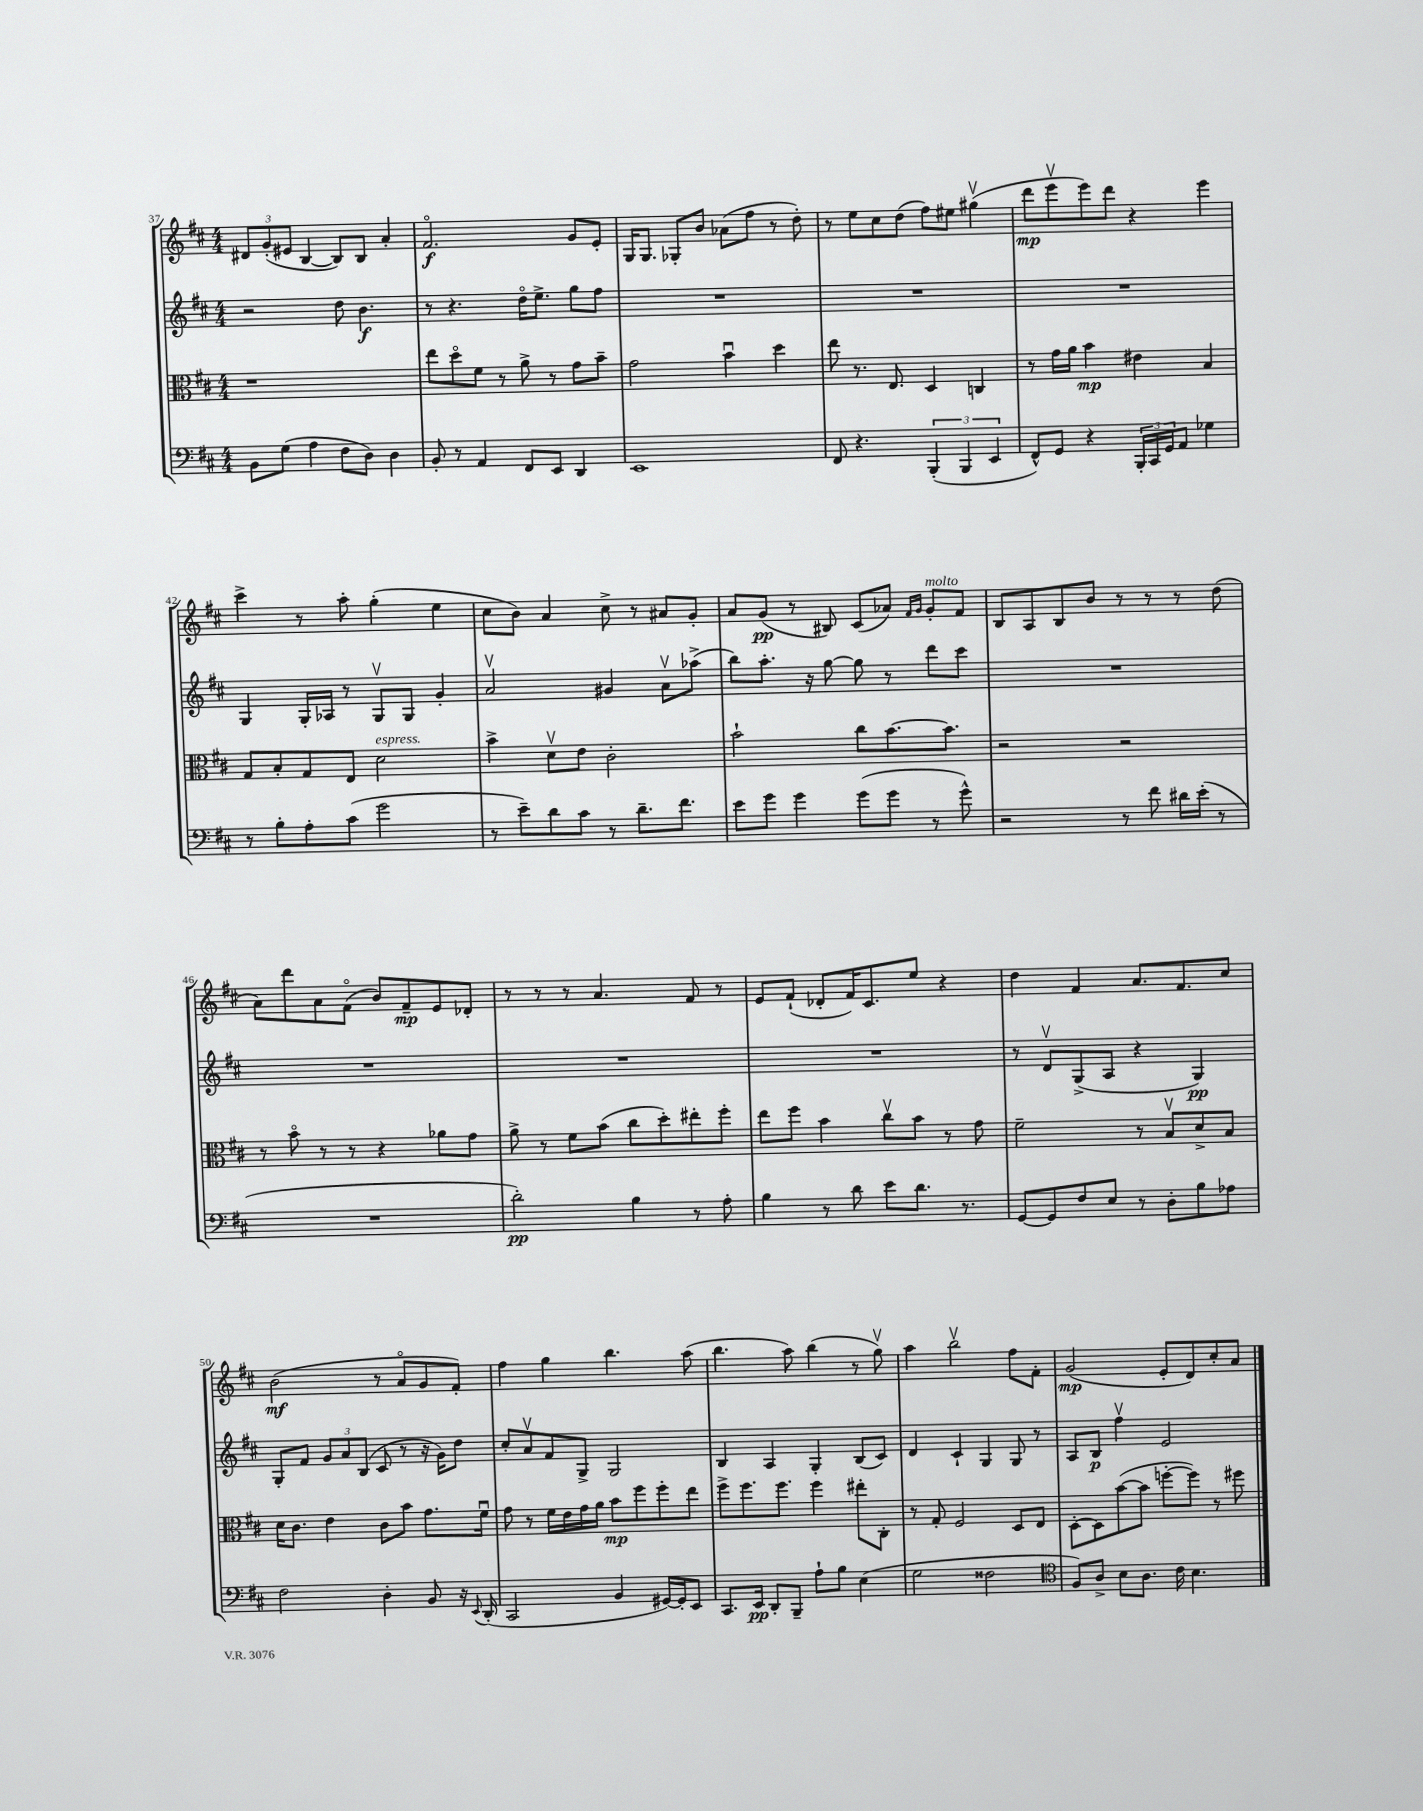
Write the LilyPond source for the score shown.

<<
\new StaffGroup <<
\new Staff = "s0" {
    \clef treble \key d \major \numericTimeSignature \time 4/4
    \tuplet 3/2 { dis'8 g'8-.( eis'8 } b4~ b8) b8 a'4-. |
    fis'2.\flageolet\f g'8 e'8-. |
    g16 g8. ges8-. b'8 aes'8( fis''8 r8 d''8-.) |
    r8 e''8 cis''8 d''8( fis''8) eis''8 gis''4\upbow( |
    d'''8\mp e'''8\upbow e'''8) d'''8 r4 e'''4 |
    cis'''4-> r8 a''8-. g''4-.( e''4 |
    cis''8 b'8) a'4 cis''8-> r8 ais'8 g'8-. |
    a'8 g'8\pp( r8 bis8) cis'8( aes'8) \grace { fis'16 g'16 } g'8-.^\markup { \italic "molto" } fis'8 |
    b8 a8 b8 b'8 r8 r8 r8 d''8( |
    a'8) d'''8 a'8 fis'8\flageolet( b'8) fis'8--\mp e'8 des'8-. |
    r8 r8 r8 a'4. fis'8 r8 |
    e'8 fis'8-!( des'8-. fis'16) cis'8. e''8 r4 |
    d''4 fis'4 a'8. fis'8. cis''8 |
    b'2\mf( r8 a'8\flageolet g'8 fis'8-.) |
    fis''4 g''4 b''4. a''8( |
    b''4. a''8) b''4( r8 g''8\upbow) |
    a''4 b''2\upbow fis''8 fis'8-. |
    g'2\mp( e'8-. d'8) cis''8-. a'8 \bar "|." |
}
\new Staff = "s1" {
    \clef treble \key d \major \numericTimeSignature \time 4/4
    r2 d''8 b'4.\f |
    r8 r4. d''16\flageolet e''8.-> g''8 fis''8 |
    R1 |
    R1 |
    R1 |
    g4 g16-. aes16 r8 g8\upbow g8 g'4-. |
    a'2\upbow gis'4 a'8\upbow aes''8->( |
    b''8) a''8.-. r16 g''8~ g''8 r8 d'''8 cis'''8 |
    R1 |
    R1 |
    R1 |
    R1 |
    r8 d'8\upbow g8->( a8 r4 g4\pp) |
    g8-. fis'8 \tuplet 3/2 { g'8 a'8 b8( } cis'8 r8 r16 g'16) d''8 |
    cis''8-. a'8\upbow fis'8 g8-> g2 |
    b4 a4 g4-. b8( cis'8) |
    d'4 cis'4-! g4 g8 r8 |
    a8 b8\p fis''4\upbow e'2 \bar "|." |
}
\new Staff = "s2" {
    \clef alto \key d \major \numericTimeSignature \time 4/4
    r1 |
    e''8 d''8\flageolet fis'8 r8 a'8-> r8 g'8 b'8-- |
    g'2 b'4\downbow d''4 |
    e''8 r8. e8. d4 c4 |
    r8 g'16 a'16 b'4\mp eis'4 b4 |
    g8 b8-. g8 e8 d'2^\markup { \italic "espress." } |
    b'4-> d'8\upbow e'8 cis'2-. |
    b'2-! cis''8 b'8.~ b'8. |
    r2 r2 |
    r8 b'8\flageolet r8 r8 r4 aes'8 g'8 |
    a'8-> r8 fis'8 b'8( cis''8 d''8-.) eis''8-. fis''8-. |
    e''8 fis''8 b'4 cis''8\upbow b'8 r8 g'8 |
    fis'2-- r8 b8\upbow d'8-> b8 |
    d'16 cis'8. e'4 cis'8 b'8 g'8. fis'16\downbow |
    g'8 r8 fis'16 e'16 g'16 a'16 b'8\mp fis''8 fis''8-. e''8 |
    fis''8-> fis''8. fis''8. fis''4 eis''8-. cis8-. |
    r8 g8-. fis2 d8 e8 |
    d8~-. d8 b'8~( b'8 f''8~-. f''8) r8 fis''8 \bar "|." |
}
\new Staff = "s3" {
    \clef bass \key d \major \numericTimeSignature \time 4/4
    b,8 g8( a4 fis8 d8) d4 |
    b,8-. r8 a,4 fis,8 e,8 d,4 |
    e,1 |
    fis,8 r4. \tuplet 3/2 { b,,4-.( b,,4 e,4 } |
    fis,8-^) g,8 r4 \tuplet 3/2 { b,,16-. cis,16 g,16 } a,8 ges4 |
    r8 b8-. a8-. cis'8( g'2 |
    r8 e'8--) d'8 cis'8 r8 d'8.-- fis'8. |
    e'8 g'8 g'4 g'8( g'8 r8 g'8-^) |
    r2 r8 fis'8 dis'16 e'16-.( r8 |
    R1 |
    d'2-.\pp) b4 r8 a8-. |
    b4 r8 d'8 e'8 d'8. r8. |
    g,8~ g,8 fis8 e8 r8 d8-. b8 aes8 |
    fis2 d4-. b,8 r16 \appoggiatura { e,8 } d,16-.( |
    cis,2 b,4 gis,16~) gis,16-. e,8 |
    cis,8. e,16\pp d,8-. b,,8-- a8-! b8 e4( |
    g2 fisis2 |
    \clef tenor fis8) a8-> b8 a8. cis'16 b4. \bar "|." |
}
>>
>>
\layout { \context { \Score currentBarNumber = #37 } }
